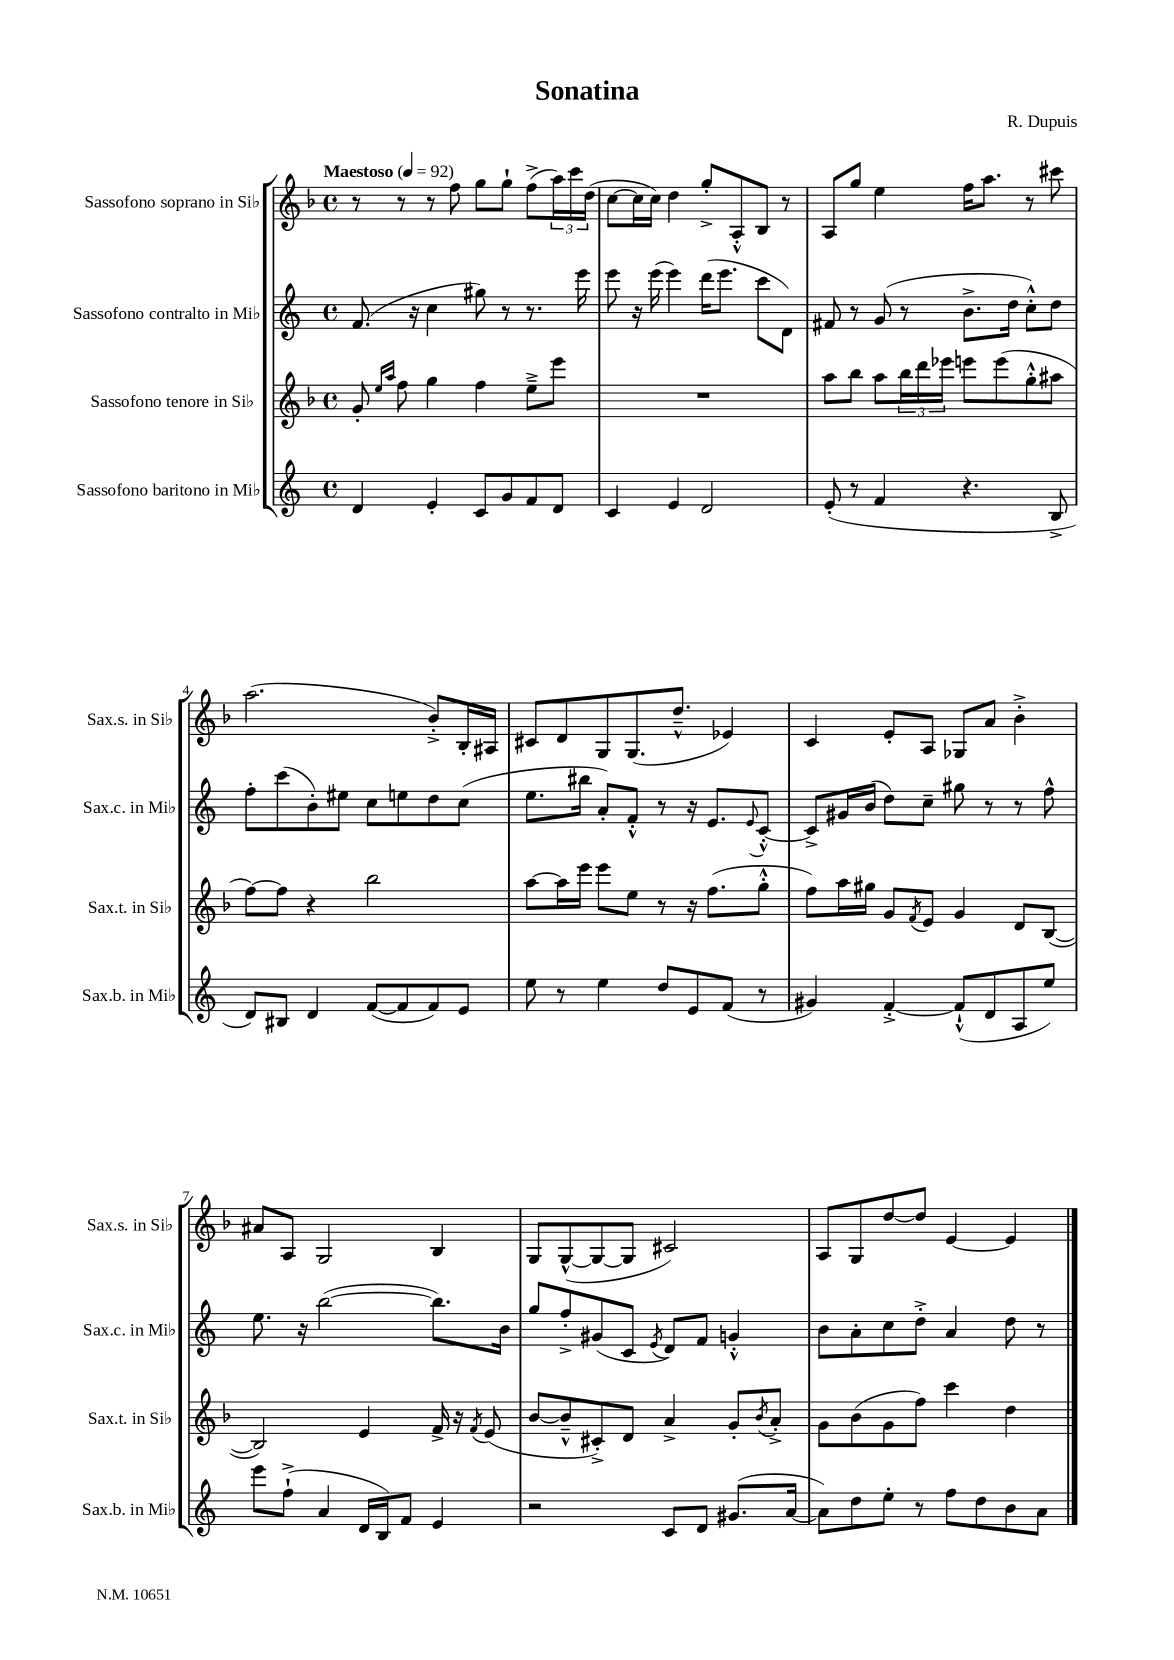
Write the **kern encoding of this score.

**kern	**kern	**kern	**kern
*part4	*part3	*part2	*part1
*staff4	*staff3	*staff2	*staff1
*I"Sassofono baritono in Mi♭	*I"Sassofono tenore in Si♭	*I"Sassofono contralto in Mi♭	*I"Sassofono soprano in Si♭
*I'Sax.b. in Mi♭	*I'Sax.t. in Si♭	*I'Sax.c. in Mi♭	*I'Sax.s. in Si♭
*clefG2	*clefG2	*clefG2	*clefG2
*k[]	*k[b-]	*k[]	*k[b-]
*M4/4	*M4/4	*M4/4	*M4/4
*met(c)	*met(c)	*met(c)	*met(c)
*MM92	*MM92	*MM92	*MM92
=1	=1	=1	=1
!	!	!	!LO:TX:a:B:t=Maestoso
4d/	8g'/	(8.f/	8r
.	16qqee/LL	.	.
.	16qqaa/JJ	.	.
.	8ff\	.	8r
.	.	16r	.
4e'/	4gg\	4cc\	8r
.	.	.	8ff\
8c/L	4ff\	8gg#X\)	8gg\L
8g/	.	8r	8gg`\J
8f/	8ee~^\L	8.r	(8ff^\L
8d/J	8eee\J	.	24aa\L)
.	.	.	24ccc\
.	.	16eee\	.
.	.	.	(24dd\JJ
=2	=2	=2	=2
4c/	1r	8eee\	[8cc\L
.	.	16r	16cc\L]
.	.	(16eee\	16cc\JJ)
4e/	.	4eee\)	4dd\
2d/	.	(16ddd\KL	8gg'^/L
.	.	8.eee\J	.
.	.	.	8A'^^/
.	.	8ccc\L	8B-/J
.	.	8d\J)	8r
=3	=3	=3	=3
(8e'/	8aa\L	8f#X/	8A/L
8r	8bb-\J	8r	8gg/J
4f/	8aa\L	(8g/	4ee\
.	24bb-\L	8r	.
.	24ddd\	.	.
.	24eee-X\JJ	.	.
4.r	8eeen\L	8.b^\L	16ff\KL
.	.	.	8.aa\J
.	(8eee\	.	.
.	.	16dd\Jk	.
.	8gg'^^\	8cc'^^\L)	8r
8B^/	8aa#X\J	8dd\J	8ccc#X\
!!LO:LB:g=z
=4	=4	=4	=4
8d/L)	[8ff\L)	8ff'\L	(2.aa\
8B#X/J	8ff\J]	(8ccc\	.
4d/	4r	8b'\)	.
.	.	8ee#X\J	.
([8f/L	2bb-\	8cc\L	.
8f/]	.	8een\	.
8f/)	.	8dd\	8b-'^/L)
8e/J	.	(8cc\J	16B-'/L
.	.	.	16A#X/JJ
=5	=5	=5	=5
8ee\	[8aa\L	8.ee\L	8c#X/L
8r	16aa\L]	.	8d/
.	16eee\JJ	16bb#X\Jk	.
4ee\	8eee\L	8a'/L)	8G/
.	8ee\J	8f'^^/J	(8.G/
8dd/L	8r	8r	.
.	.	.	8.dd~^^/J
8e/	16r	16r	.
.	(8.ff\L	8.e/L	.
(8f/J	.	.	4e-X/)
.	.	8qqe/	.
8r	8gg'^^\J	[8c'^^/J	.
=6	=6	=6	=6
4g#X/)	8ff\L)	8c^/L]	4c/
.	16aa\L	16g#X/L	.
.	16gg#X\JJ	(16b/JJ	.
[4f'^/	8g/L	8dd\L)	8e'/L
.	8qf/	.	.
.	8e/J	8cc~\J	8A/J
(8f`^^/L]	4g/	8gg#X\	8G-X/L
8d/	.	8r	8a/J
8A/	8d/L	8r	4b-'^\
8ee/J)	([8B-/J	8ff^^\	.
!!LO:LB:g=z
=7	=7	=7	=7
8eee\L	2B-/])	8.ee\	8a#X/L
(8ff`^\J	.	.	8A/J
.	.	16r	.
4a/	.	([2bb\	2G/
16d/LL	4e/	.	.
16B/J)	.	.	.
8f/J	.	.	.
4e/	16f^/	8.bb\L])	4B-/
.	16r	.	.
.	8qf/	.	.
.	(8e/	.	.
.	.	16b\Jk	.
=8	=8	=8	=8
2r	[8b-/L	8gg/L	8G/L
.	8b-~^^/]	8ff'^/	([8G^^/
.	8c#X'^/)	(8g#X/	8G/_
.	8d/J	8c/J	8G/J]
.	.	8qe/	.
8c/L	4a^/	8d/L)	2c#X/)
8d/J	.	8f/J	.
(8.g#X/L	8g'/L	4gn'^^/	.
.	8qb-/	.	.
.	8a'^/J	.	.
[16a/Jk	.	.	.
=9	=9	=9	=9
8a\L])	8g\L	8b\L	8A/L
8dd\	(8b-\	8a'\	8G/
8ee'\J	8g\	8cc\	[8dd/
8r	8ff\J)	8dd'^\J	8dd/J]
8ff\L	4ccc\	4a/	[4e/
8dd\	.	.	.
8b\	4dd\	8dd\	4e/]
8a\J	.	8r	.
==	==	==	==
*-	*-	*-	*-
